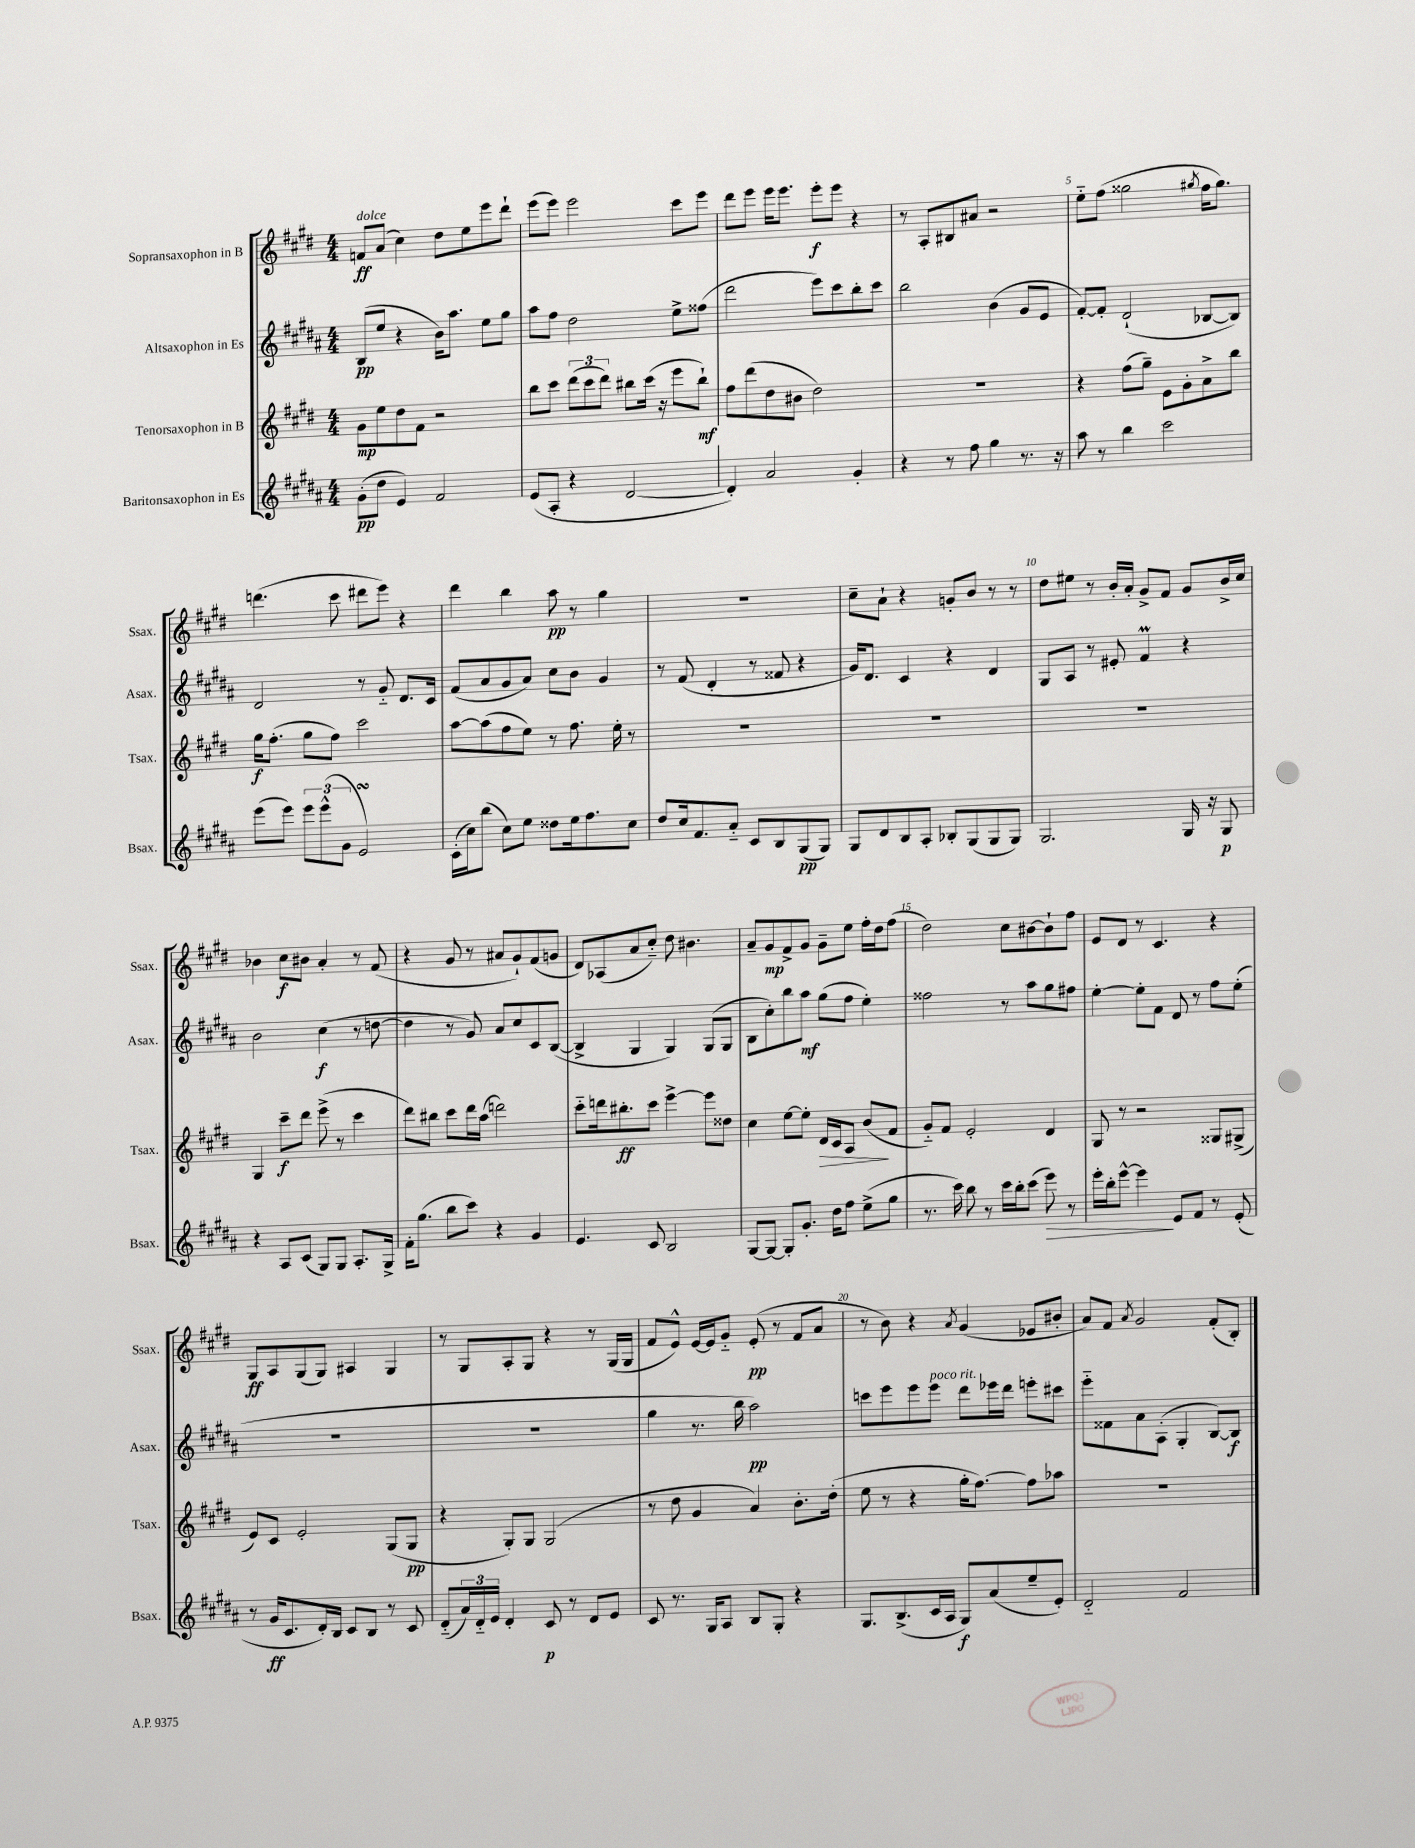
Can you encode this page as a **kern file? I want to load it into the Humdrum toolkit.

**kern	**kern	**kern	**kern
*staff4	*staff3	*staff2	*staff1
*clefG2	*clefG2	*clefG2	*clefG2
*k[f#c#g#d#a#]	*k[f#c#g#d#]	*k[f#c#g#d#a#]	*k[f#c#g#d#]
*M4/4	*M4/4	*M4/4	*M4/4
(8g#'	8g#	(8B	8f
8dd#	8ee	8ee	(8a
4e)	8dd#	4r	4cc#)
.	8f#	.	.
2f#	2r	16b)	8dd#
.	.	8.aa#	.
.	.	.	8ee
.	.	8ee	8eee
.	.	8gg#	8ddd#`
=	=	=	=
(8e	8bb	8aa#	(8eee
8A#'	8ccc#	8ff#	8eee)
4r	(12ddd#	2dd#	2eee
.	12ccc#	.	.
.	12ddd#)	.	.
[2d#	8bb#	.	.
.	(16ccc#	.	.
.	16r	.	.
.	8eee	8ee^	8ccc#
.	8bb#`)	(8ff##	8eee
=	=	=	=
4d#'])	8ff#	2ddd#	8ddd#
.	(8ddd#	.	8eee
2a#	8dd#	.	16eee
.	.	.	8.eee
.	8b#	.	.
.	2dd#)	8eee)	8eee'
.	.	8ccc#	8eee
4g#'	.	8bb'	4r
.	.	8ccc#	.
=	=	=	=
4r	1r	2bb	8r
.	.	.	8A'
8r	.	.	8B#
8ff#	.	.	8a#
4gg#	.	(4b	2r
8.r	.	8g#	.
.	.	8e	.
16r	.	.	.
=	=	=	=
8aa#	4r	[8f#')	8ee'~
8r	.	8f#']	(8ff#
4bb	(8ff#	(2d#`	2gg##
.	8gg#~)	.	.
2ccc#	8e	.	.
.	8g#'	.	.
.	.	.	8qgg#
.	8a^	[8B-	16ff#
.	.	.	8.gg#)
.	8bb	8B-])	.
=	=	=	=
(8eee	16gg#	2d#	(4.ddd
.	(8.ff#'	.	.
8eee)	.	.	.
12eee	8gg#	.	.
(12eee^^	.	.	.
.	8ff#)	.	8ccc#
12g#	.	.	.
2e)	2ccc#	8r	8ddd#
.	.	8g#'~	8eee)
.	.	8.d#	4r
.	.	16c#	.
=	=	=	=
(16c#'	[8aa	(8f#	4ddd#
16cc#)	.	.	.
(8bb	(8aa]	8a#	.
8cc#)	8ff#	8g#	4bb
8ee	8ee)	8a#)	.
8dd##	8r	8cc#	8aa
16ee	8.ff#	8b	8r
8.ff#	.	.	.
.	.	4g#	4gg#
.	16ee'	.	.
8cc#	8r	.	.
=	=	=	=
8dd#	1r	8r	1r
16cc#	.	(8f#	.
8.f#	.	.	.
.	.	4d#'	.
8a#'~	.	.	.
8c#	.	8r	.
8B	.	8f##	.
(8G#	.	4r	.
8G#)	.	.	.
=	=	=	=
8G#	1r	16g#)	8cc#~
.	.	8.d#	.
8d#	.	.	8a`
8B	.	4c#	4r
8A#'	.	.	.
8B-'	.	4r	8g'
(8G#	.	.	8b
8G#	.	4d#	8r
8G#)	.	.	8r
=	=	=	=
2.G#	1r	8G#	8dd#
.	.	8A#	8ee#
.	.	8r	8r
.	.	8e#'	16b'
.	.	.	16a'
.	.	4f#	8g#^
.	.	.	8f#
16G#	.	4r	8g#
16r	.	.	.
8G#	.	.	16b^
.	.	.	16cc#
=	=	=	=
4r	4G#	2b	4b-
8A#	8ccc#~	.	8cc#
(8c#	8ddd#	.	8b#
8G#)	(8eee^	(4cc#	4a'
8G#	8r	.	.
8.A#'	4ccc#	8r	8r
.	.	[8dd	(8f#
16G#^	.	.	.
=	=	=	=
16f#'	8ddd#)	4dd]	4r
(8.gg#	.	.	.
.	8bb#	.	.
8bb	8ccc#	8r	8g#
8ccc#)	16ddd#	8g#)	8r
.	(16aa	.	.
4r	2ddd)	8a#	8a#
.	.	8cc#	8g#`)
4g#	.	8c#	(8f#
.	.	([8B	8g
=	=	=	=
4.e	8ccc#'~	4B^]	8d#)
.	16ddd	.	(8A-
.	8.bb#'	.	.
.	.	4G#	8a
8c#	8ccc#	.	8cc#'~)
2B	[4eee^	4G#)	8dd#
.	.	.	4.b#
.	8eee]	(8G#	.
.	8dd##	8G#	.
=	=	=	=
[8G#	4cc#	8B	8a~
8G#_	.	8cc#')	8g#
8G#']	[8ee	8bb	8f#^
8.g#'	8ee']	8aa#	8g#
.	16d#	(8gg#	8g#~
16dd#	16c#	.	.
8ff#	8A	8ff#	8ee
(8ee^	(8b	4ee')	16ff#'
.	.	.	16dd#
8gg#	8f#	.	(8ff#
=	=	=	=
8.r	8g#'~)	2ff##	2dd#)
.	8f#	.	.
16ccc#)	.	.	.
8bb	2e'	.	.
8r	.	.	.
16ccc#	.	8r	8cc#
16bb'	.	.	.
(8ccc#	.	8aa#	[8b#
8eee)	4d#	8gg#	8b#`]
8r	.	8ff#	8ff#
=	=	=	=
16eee'	8G#	[4ee'	8e
16bb'	.	.	.
[8eee^^	8r	.	8d#
4eee]	2r	8ee']	8r
.	.	8f#	4.c#
8e	.	8d#	.
8f#	.	8r	.
8r	8G##	8ff#	4r
(8e'	(8G#^	(8ee'	.
=	=	=	=
8r	8e)	1r	8G#
16g#	8c#	.	8A
8.c#	.	.	.
.	2e'	.	(8G#
16d#')	.	.	8G#)
16B	.	.	.
8c#	.	.	4A#
8B	.	.	.
8r	(8G#	.	4G#
8c#	8G#	.	.
=	=	=	=
(8d#'~	4r	1r	8r
24a#)	.	.	8G#
24d#'~	.	.	.
24e	.	.	.
4d#'	8G#')	.	8A'
.	8G#	.	8G#
8c#	(2G#	.	4r
8r	.	.	.
8d#	.	.	8r
8e	.	.	(16G#
.	.	.	16G#
=	=	=	=
8c#	8r	4gg#	8f#
8.r	8dd#	.	8e^^)
.	4g#	8.r	[16e
16G#	.	.	16e]
8A#	.	.	8g#'~
.	.	16bb	.
8B	4a)	2aa#)	(8e'
8G#'	.	.	8r
4r	8.b'	.	8f#
.	.	.	8a
.	(16dd#'	.	.
=	=	=	=
8.G#	8ee	8ccc	8r
.	8r	8eee	8b)
(8.B^	.	.	.
.	4r	8eee	4r
16c#	.	8eee	.
16A#	.	.	.
.	.	.	8qa
8G#)	16gg#'	8ddd#	(4g#
.	[8.ff#)	.	.
(8a#	.	16eee-	.
.	.	16ddd#	.
8ee~	8ff#]	8eee'	8e-
8e')	8aa-	8ccc#	8b#'
=	=	=	=
2d#'~	1r	8eee'~	8a)
.	.	8f##	8f#
.	.	.	8qa
.	.	8a#	2g#
.	.	(8A#'	.
2f#	.	4G#'	.
.	.	[8B)	(8f#'
.	.	8B]	8B')
==	==	==	==
*-	*-	*-	*-
